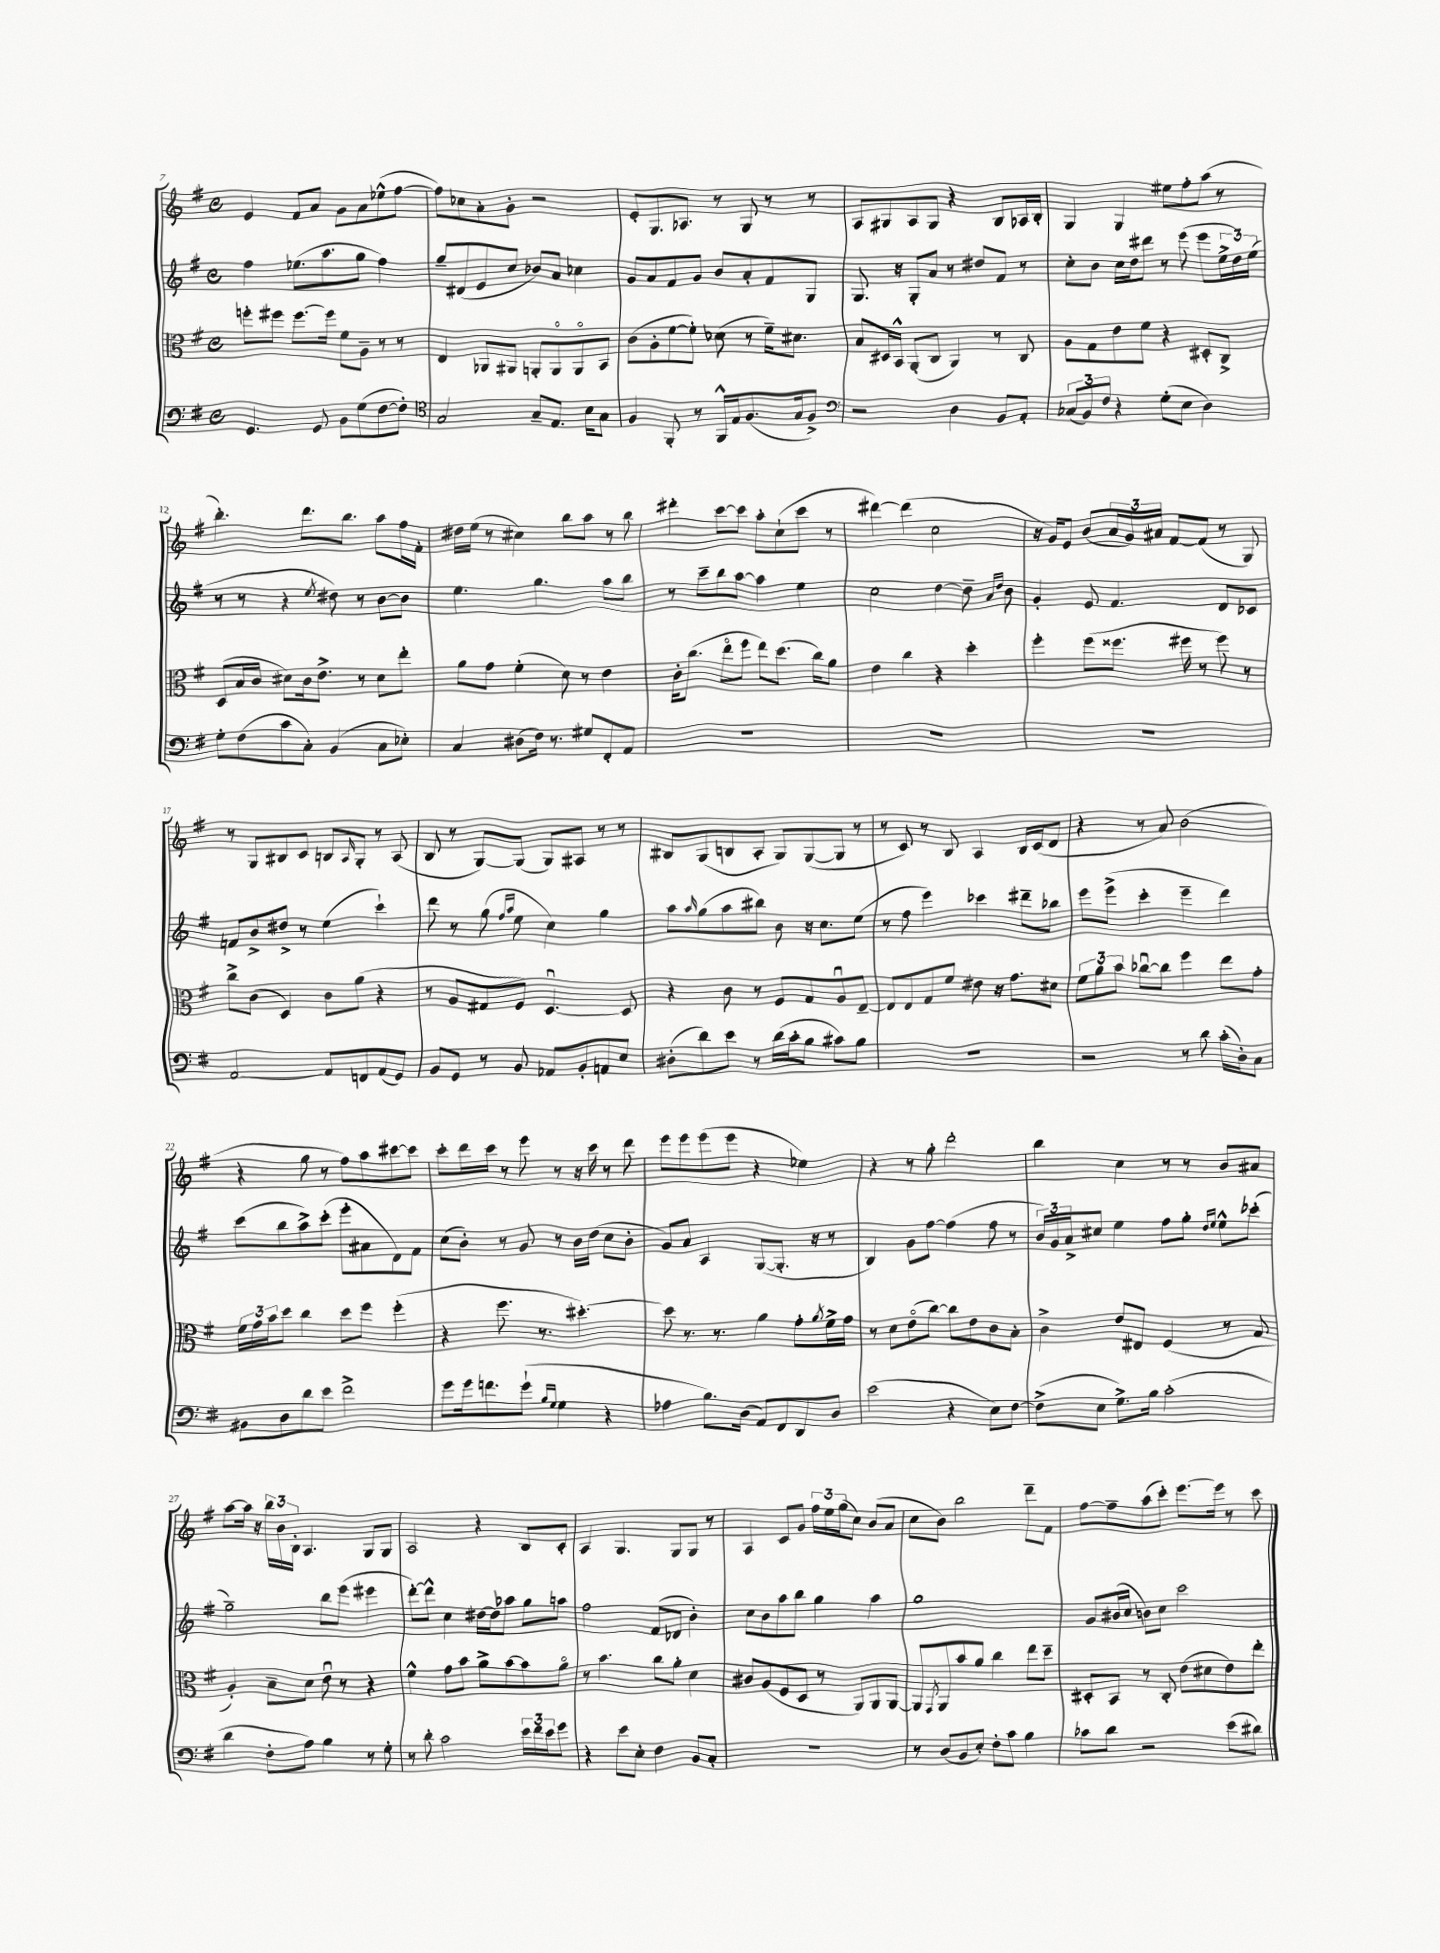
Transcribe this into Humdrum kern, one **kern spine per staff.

**kern	**kern	**kern	**kern
*part4	*part3	*part2	*part1
*staff4	*staff3	*staff2	*staff1
*clefF4	*clefC3	*clefG2	*clefG2
*k[f#]	*k[f#]	*k[f#]	*k[f#]
*M4/4	*M4/4	*M4/4	*M4/4
*met(c)	*met(c)	*met(c)	*met(c)
=7	=7	=7	=7
4.GG/	8ffn'\L	4ff#\	4e/
.	8ff#X\J	.	.
.	[8.ff#\L	(8.ee-X\L	8f#/L
8GG/	.	.	8a/J
.	16ff#\Jk]	8.aa\	.
8BB\L	8f#\L	.	8g\L
(8G\	8A~\J	8gg\J	8a\
[8F#\	8r	4ff#\)	(8ee-X^^\
8F#'\J])	8r	.	[8ff#\J
=8	=8	=8	=8
*clefC4	*	*	*
2G/	4E/	8gg~/L	8ff#\L])
.	.	(8d#X/	8cc-X\
.	8AA-X/L	8e/	8a'\
.	8AA#X/J	8cc/J	8g'\J
8G~/L	8AAn'/L	8b-X/L)	2r
8.E/J	8AA/	8a/J	.
.	8AA/	4cc-X\	.
16B\KL	.	.	.
8G\J	8BB/J	.	.
=9	=9	=9	=9
4F#/	(8c\L	8g/L	8e'/L
.	8A'\	8a/	8.G/
8FF#'/	[8f#\	8f#/	.
.	.	.	8.A-X/J
8r	8f#'\J])	8g/J	.
16FF#^^/LL	(8d-X\	8b/L	8r
16E/J	.	.	.
(8.F#/	8r	8a'/	8G/
.	16f#~\KL)	8f#/	8r
16G/k	8.d#X\J	.	.
8F#^/J)	.	8G/J	8r
=10	=10	=10	=10
*clefF4	*	*	*
2r	8B/L	8.G/	8A/L
.	16D#X/L	.	8G#X/
.	16BB^^/JJ	16r	.
.	(8AA'/L	8G'/L	8A/
.	8C/J	8a/J	8G#/J
4D\	4AA/)	8r	4r
.	.	8dd#X/L	.
8BB/L	8r	8f#/J	8B/L
8AA'/J	8C/	8r	16A-X/L
.	.	.	16B'/JJ
=11	=11	=11	=11
(12C-X/L	8A\L	8cc'\L	4G/
12BB/)	.	.	.
.	8G\	8b\J	.
12F#/J	.	.	.
4r	8e\	16cc\LL	4G/
.	.	16dd\J	.
.	8f#\J	8ddd#X\J	.
(8G'\L	4r	8r	8ee#X\L
8E\J	.	(8eee\	8ff#'\
4D\)	8D#X'/L	8eee\L	(8aa\J
.	8C^/J	24ee^\L	8r
.	.	24dd\)	.
.	.	(24ee\JJ	.
!!LO:LB:g=z
=12	=12	=12	=12
8G'\L	(8D/L	8r	4.bb'\)
(8F#\	16B/L	8r	.
.	16c/JJ	.	.
8c\	8d#X\L)	4r	.
8C'\J)	16c\k	.	8.ddd\L
.	8.e^\J	.	.
.	.	8qee/	.
(4BB/	.	8dd#X\)	.
.	.	.	8.bb\J
.	8r	8r	.
8C\L	8d#\L	[8b\L	8aa\L
8E-X'\J)	8ee'\J	8b\J]	16ff#\L
.	.	.	16f#'\JJ
=13	=13	=13	=13
4C/	8a\L	4.ee\	16dd#X\LL
.	.	.	(16ee\JJ
.	8g\J	.	8r
(8D#X\L	(4f#'\	.	4cc#X\)
16F#\Jk)	.	4.gg\	.
8.r	.	.	.
.	8d\)	.	8bb\L
8G#X/L	8r	.	8aa\J
8FF#'/	4e\	8aa\L	8r
8AA/J	.	8bb\J	8bb\
=14	=14	=14	=14
1r	16c'\KL	8r	4ddd#X'\
.	(8.cc\J	.	.
.	.	8ccc~\L	.
.	8ee\L	8bb\	[8ccc\L
.	8ff#\J	[8aa\J	8ccc\J]
.	8ee\L)	4aa\]	8aa'\L
.	(8.dd\J	.	(8cc`\
.	.	4ee\	8ccc\J
.	16cc\KL)	.	.
.	8a\J	.	8r
=15	=15	=15	=15
1r	4e\	2cc\	[4ddd#X\)
.	4cc\	.	(4ddd#\]
.	4r	[4dd\	2cc\
.	4dd'\	8dd~\]	.
.	.	16qqa/LL	.
.	.	16qqdd/JJ	.
.	.	8b\	.
=16	=16	=16	=16
1r	4ff#'\	4g'/	16r
.	.	.	16g/KL)
.	.	.	8e/J
.	(8ff#\L	8e/	(8b/L
.	8.ff##X\J	4.f#/	24a/L
.	.	.	24g/)
.	.	.	24a#X/JJ
.	.	.	[8f#/L
.	16ff#X\	.	.
.	8r	.	(8f#/J]
.	8ff#\)	8d/L	8r
.	8r	8c-X/J	8G/)
!!LO:LB:g=z
=17	=17	=17	=17
[2AA/	8cc^\L	8fn/L	8r
.	(8c\J	8b^/	8G/L
.	4D/)	8dd#X^/J	8B#X/
.	.	8r	8c/J
8AA/L]	8c\L	(4ee\	8Bn/L
.	.	.	16qqA/
8FFn/	(8a\J	.	8G'/J
(8AA/	4r	4ccc`\)	8r
8GG/J)	.	.	(8A/
=18	=18	=18	=18
8BB/L	8r	8ddd\	8B/
8GG/J	8A/L	8r	8r
8r	8G#X/	(8gg\	[8G/L)
.	.	16qqff#/LL	.
.	.	16qqaa/JJ	.
8BB/	8F#/J)	8ee\	(8G/J]
8AA-X/L	[4.Du/	4cc\)	8G/L)
8BB'/	.	.	8A#X/J
8AAn/	.	4gg\	8r
8E/J	8D/]	.	8r
=19	=19	=19	=19
(8D#X'\L	4r	8aa\L	8B#X/L
.	.	16qqaa/	.
8d\)	.	(8gg\	(8G/
8e\J	8c\	8aa\	8Bn/
8r	8r	8bb#X\J)	8A'/J
(16d\LL	8F#/L	8b\	8G/L)
16c'\J	.	.	.
8B\J	8G/	16r	([8G/
.	.	8.cc\L	.
8c#X\L)	8Au/	.	8G/J]
8B\J	[8E~/J	(8ee\J	8r
=20	=20	=20	=20
1r	8E/L]	8r	8r
.	8E/	8ff#\	8c/)
.	8G/	4eee\)	8r
.	8f#/J	.	8B/
.	8e#X\	4ccc-X\	4A/
.	16r	.	.
.	8.g\L	.	.
.	.	8ddd#X~\L	16B/LL
.	.	.	(16c/J
.	8d#X\J	8bb-X\J	8d/J
=21	=21	=21	=21
2r	12f#\L	8eee\L	4r
.	12a\	.	.
.	.	(8eee^\J	.
.	12b\J	.	.
.	[8cc-Xu\L	4ccc'\	8r
.	8cc-\J]	.	8a/)
8r	4ff#\	4eee~\	(2b\
8d\	.	.	.
(16c'\LL	8ee\L	4ddd\)	.
16D'\J)	.	.	.
8C\J	8g'\J	.	.
!!LO:LB:g=z
=22	=22	=22	=22
8BB#X\L	24f#\LL	(8ccc\L	4r
.	24g\	.	.
.	24b\J	.	.
8D\	8dd\J	8bb\	.
8d\	4cc\	8aa^\)	8gg\
8e\J	.	(8ccc'\J	8r
2f#^\	8dd\L	8eee'\L	8ff#\L)
.	8ff#\J	8a#X\	8aa\
.	(4ff#'\	8d\)	[8ccc#X\
.	.	8f#\J	8ccc#\J]
=23	=23	=23	=23
8g\L	4r	(8cc\L	8ccc'\L
16g\k	.	8b'\J)	16ddd\L
8.fn\	.	.	16ccc\JJ
.	8.ff#\	8r	8r
(8g`\J	.	8g/	8eee\
.	8.r	.	.
16qqB/LL	.	.	.
16qqG/JJ	.	.	.
4G\	.	8r	8r
.	[4.dd#X'\)	16b\LL	16r
.	.	(16dd\JJ	16ccc\
4r	.	8cc\L	8r
.	.	8b'\J	8ddd\
=24	=24	=24	=24
4A-X\	8dd#\]	8g/L)	8eee\L
.	8.r	8a/J	8eee\
8.B\L)	.	4A/	(8eee\
.	8.r	.	.
.	.	.	8eee\J
(16D\Jk	.	.	.
8AA/L)	4a\	([8G/L	4r
8FF#/	.	8.G'/J]	.
8DD/	8g'\L	.	4ee-X\)
.	.	16r	.
.	8qa/	.	.
8D/J	16f#^\L	8r	.
.	16g\JJ	.	.
=25	=25	=25	=25
(2e\	8r	4B/)	4r
.	8d\L	.	.
.	(8e\	8g\L	8r
.	[8cc\J)	[8ff#\J	8gg'\
4r	8cc\L]	(4ff#\]	2ddd'\
.	8e\	.	.
8E\L)	8c\	8ff#\	.
[8F#\J	8B'\J	8r	.
=26	=26	=26	=26
(8F#^\L]	4c^\	24b/LL)	4bb\
.	.	24g/	.
.	.	24a^/J	.
8E\J	.	8cc#X/J	.
8.G^\L)	8e/L	4ee\	4cc\
.	8E#X/J	.	.
16B\Jk	.	.	.
(2c'\	(4F#/	8ff#\L	8r
.	.	8gg'\J	8r
.	.	16qqdd/LL	.
.	.	16qqee/JJ	.
.	8r	8ee^^\L	8b/L
.	8G/	(8ccc-X'\J	8a#X/J
!!LO:LB:g=z
=27	=27	=27	=27
4d\	4A'/)	2gg~\)	[8aa\L
.	.	.	16aa\Jk]
.	.	.	16r
8F#'\L	8B~\L	.	24bb\LL
.	.	.	24b\
.	.	.	24B'\JJ
8A\J)	8d\J	.	4.A/
4B\	8eu\	8bb\L	.
.	8r	(8eee\J	.
8r	4r	4eee#X\	8G/L
8G'\	.	.	8G/J
=28	=28	=28	=28
8r	4f#^^\	[8ddd'\L)	2A/
8d'\	.	8ddd^^\J]	.
2c\	8g\L	4cc\	.
.	8b\J	.	.
.	8a^\L	[16dd#X\LL	4r
.	.	16dd#\J]	.
.	[8b\	8aa-X\J	.
24e\LL	8b\]	8gg\L	8B/L
24f#\	.	.	.
24e\J	.	.	.
8g\J	8a\J	8aan\J	8c'/J
=29	=29	=29	=29
4r	8r	2ff#\	4A/
.	4.b\	.	.
8e\L	.	.	4.G/
8E'\J	.	.	.
4F#\	8cc\L	(8f#/L	.
.	8a'\J	8d-X/J	8G/L
8BB/L	4d\	4b'\)	8G/J
8C'/J	.	.	8r
=30	=30	=30	=30
1r	8c#X/L	8cc\L	4A/
.	(8A/	8b\	.
.	8F#/	8aa\	8c/L
.	8D/J	8bb\J	8g/J
.	8r	4gg\	24ff#\LL
.	.	.	24ee\
.	.	.	(24gg\J
.	8AA/L)	.	8cc\J)
.	8AA/	4aa\	(8b/L
.	[8AA/J	.	8a/J
=31	=31	=31	=31
8r	8AA/L]	1gg	8cc\L
.	8qGG/	.	.
(8D/L	8AA/	.	8b\J)
8BB/	8b/	.	2bb\
8E'/J)	8a/J	.	.
8F#'\L	4cc\	.	.
8c\J	.	.	.
4B\	8ee\L	.	8ddd~\L
.	8dd~\J	.	8f#\J
=32	=32	=32	=32
8c-X\L	8D#X'/L	8g/L	[8ff#\L
8d\J	8BB/J	(16b#X/L	8ff#~\]
.	.	16cc/JJ	.
2r	8r	8bn\L)	(8aa\
.	8C'/	8cc\J	8ccc'\J)
.	(8e\L	2ccc\	[8.eee\L
.	8d#X\	.	.
.	.	.	16eee\Jk]
(8e\L	8e\)	.	8r
8d#X\J)	8ee'\J	.	8ccc\
==	==	==	==
*-	*-	*-	*-
